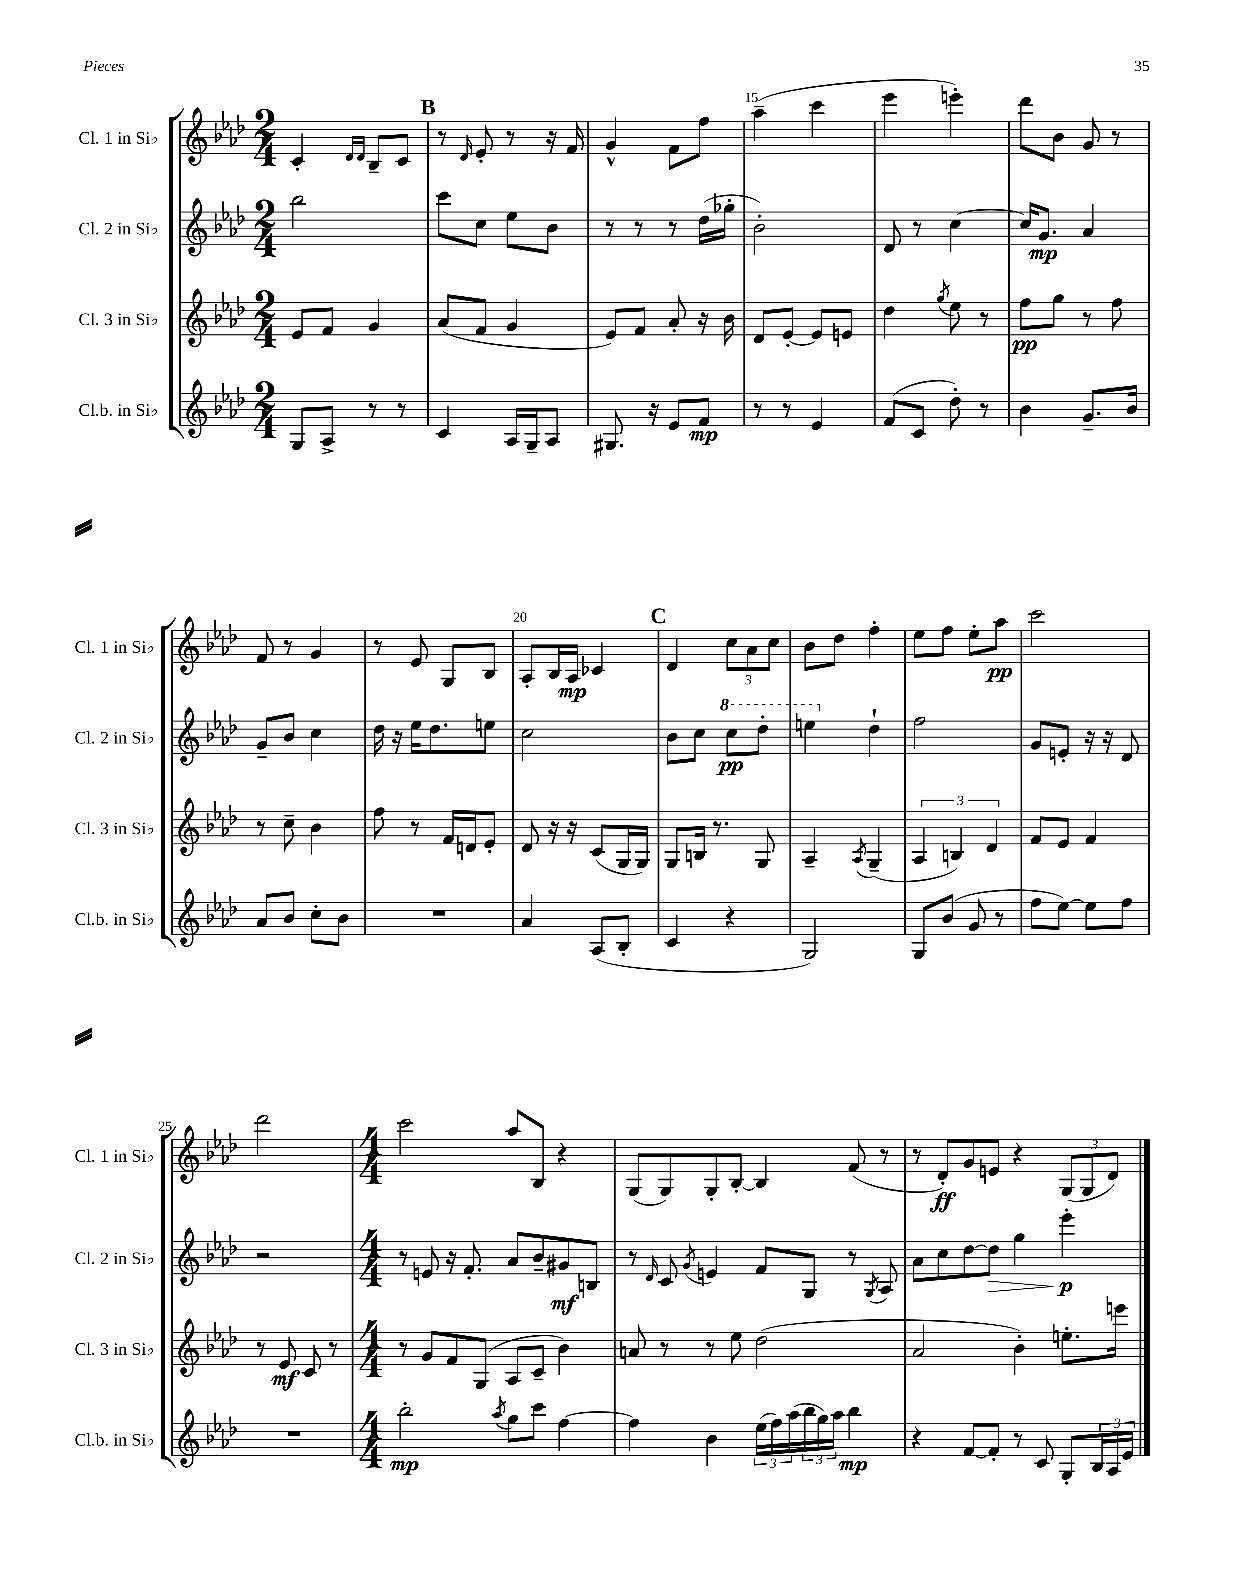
<<
\new StaffGroup <<
\new Staff = "s0" \with { instrumentName = "Cl. 1 in Sib" shortInstrumentName = "Cl. 1 in Sib" } {
    \clef treble \key aes \major \numericTimeSignature \time 2/4
    c'4-. \grace { des'16 des'16 } bes8-- c'8 |
    \mark \markup { \bold "B" } r8 \grace { des'16 } ees'8-. r8 r16 f'16 |
    g'4-^ f'8 f''8 |
    aes''4--( c'''4 |
    ees'''4 e'''4-.) |
    des'''8 bes'8 g'8 r8 |
    f'8 r8 g'4 |
    r8 ees'8 g8 bes8 |
    aes8-. bes16 aes16\mp ces'4 |
    \mark \markup { \bold "C" } des'4 \tuplet 3/2 { c''8 aes'8 c''8 } |
    bes'8 des''8 f''4-. |
    ees''8 f''8 ees''8-. aes''8\pp |
    c'''2 |
    des'''2 |
    \numericTimeSignature \time 4/4 c'''2 aes''8 bes8 r4 |
    g8( g8) g8-. bes8~-. bes4 f'8( r8 |
    r8 des'8-.\ff) g'8 e'8 r4 \tuplet 3/2 { g8( g8 des'8) } \bar "|." |
}
\new Staff = "s1" \with { instrumentName = "Cl. 2 in Sib" shortInstrumentName = "Cl. 2 in Sib" } {
    \clef treble \key aes \major \numericTimeSignature \time 2/4
    bes''2 |
    \mark \markup { \bold "B" } c'''8 c''8 ees''8 bes'8 |
    r8 r8 r8 des''16( ges''16-. |
    bes'2-.) |
    des'8 r8 c''4~ |
    c''16 g'8.\mp aes'4 |
    g'8-- bes'8 c''4 |
    des''16 r16 ees''16 des''8. e''8 |
    c''2 |
    \mark \markup { \bold "C" } bes'8 c''8 \ottava #1 c'''8\pp des'''8-. |
    e'''4 \ottava #0 des''4-! |
    f''2 |
    g'8 e'8-. r16 r16 des'8 |
    r2 |
    \numericTimeSignature \time 4/4 r8 e'8 r16 f'8.-. aes'8 bes'8-- gis'8\mf b8 |
    r8 \grace { des'16 } c'8 \acciaccatura { g'8 } e'4 f'8 g8 r8 \acciaccatura { g8 } aes8 |
    aes'8 c''8 des''8~ des''8\> g''4 ees'''4-.\p\! \bar "|." |
}
\new Staff = "s2" \with { instrumentName = "Cl. 3 in Sib" shortInstrumentName = "Cl. 3 in Sib" } {
    \clef treble \key aes \major \numericTimeSignature \time 2/4
    ees'8 f'8 g'4 |
    \mark \markup { \bold "B" } aes'8( f'8 g'4 |
    ees'8) f'8 aes'8-. r16 bes'16 |
    des'8 ees'8~-. ees'8 e'8 |
    des''4 \acciaccatura { g''8 } ees''8 r8 |
    f''8\pp g''8 r8 f''8 |
    r8 c''8-- bes'4 |
    f''8 r8 f'16 d'16 ees'8-. |
    des'8 r16 r16 c'8( g16 g16) |
    \mark \markup { \bold "C" } g8 b16 r8. g8 |
    aes4-- \acciaccatura { aes8 } g4--( |
    \tuplet 3/2 { aes4 b4) des'4 } |
    f'8 ees'8 f'4 |
    r8 ees'8\mf c'8 r8 |
    \numericTimeSignature \time 4/4 r8 g'8 f'8 g8( aes8 c'8-- bes'4) |
    a'8 r8 r8 ees''8 des''2( |
    aes'2 bes'4-.) e''8.-. e'''16 \bar "|." |
}
\new Staff = "s3" \with { instrumentName = "Cl.b. in Sib" shortInstrumentName = "Cl.b. in Sib" } {
    \clef treble \key aes \major \numericTimeSignature \time 2/4
    g8 aes8-> r8 r8 |
    \mark \markup { \bold "B" } c'4 aes16 g16-- aes8 |
    gis8. r16 ees'8 f'8\mp |
    r8 r8 ees'4 |
    f'8( c'8 des''8-.) r8 |
    bes'4 g'8.-- bes'16 |
    aes'8 bes'8 c''8-. bes'8 |
    R2 |
    aes'4 aes8( bes8-. |
    \mark \markup { \bold "C" } c'4 r4 |
    g2) |
    g8 bes'8( g'8 r8 |
    f''8 ees''8~) ees''8 f''8 |
    R2 |
    \numericTimeSignature \time 4/4 bes''2-.\mp \acciaccatura { aes''8 } g''8 c'''8 f''4~ |
    f''4 bes'4 \tuplet 3/2 { ees''16( f''16) aes''16( } \tuplet 3/2 { bes''16 g''16) aes''16 } bes''4\mp |
    r4 f'8~ f'8-. r8 c'8 g8-. \tuplet 3/2 { bes16 aes16 ees'16 } \bar "|." |
}
>>
>>
\layout { \context { \Score currentBarNumber = #12 \override BarNumber.break-visibility = ##(#f #t #t) barNumberVisibility = #(every-nth-bar-number-visible 5) } }
